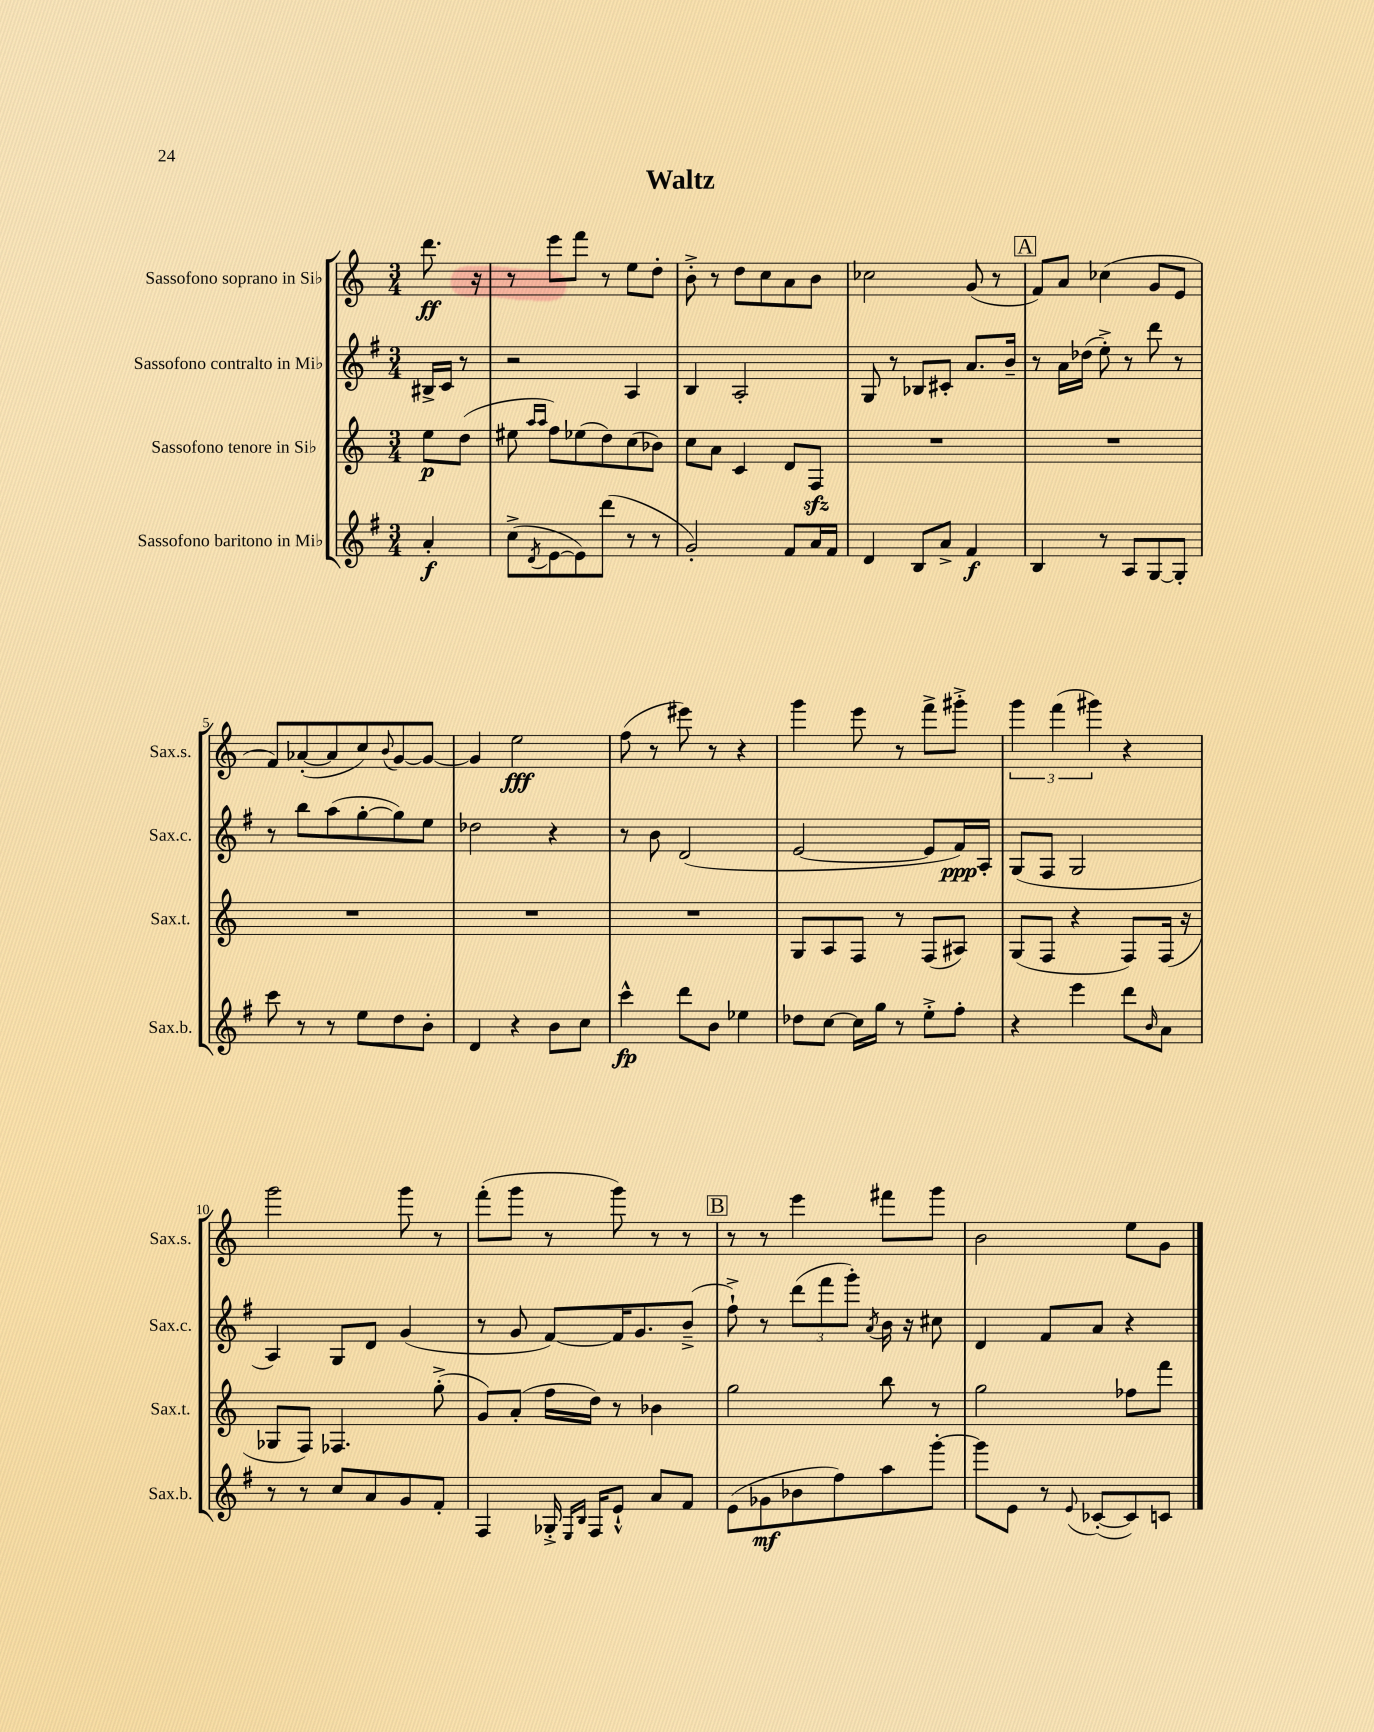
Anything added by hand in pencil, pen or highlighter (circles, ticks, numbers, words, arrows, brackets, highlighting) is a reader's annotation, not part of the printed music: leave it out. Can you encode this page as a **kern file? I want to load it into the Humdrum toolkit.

**kern	**kern	**kern	**kern
*staff4	*staff3	*staff2	*staff1
*clefG2	*clefG2	*clefG2	*clefG2
*k[f#]	*k[]	*k[f#]	*k[]
*M3/4	*M3/4	*M3/4	*M3/4
4a'/	8ee\L	16B#^/LL	8.ddd\
.	.	16c/JJ	.
.	(8dd\J	8r	.
.	.	.	16r
=	=	=	=
(8cc^\L	8ee#\	2r	8r
.	16qqaa/LL	.	.
8qd/	16qqaa/JJ	.	.
[8e\	8ff\L)	.	8eee\L
8e\])	(8ee-\	.	8fff\J
(8ddd\J	8dd\)	.	8r
8r	(8cc\	4A/	8ee\L
8r	8b-\J)	.	8dd'\J
=	=	=	=
2g'/)	8cc\L	4B/	8b'^\
.	8a\J	.	8r
.	4c/	2A'/	8dd\L
.	.	.	8cc\
8f#/L	8d/L	.	8a\
16a/L	8F/J	.	8b\J
16f#/JJ	.	.	.
=	=	=	=
4d/	2.r	8G/	2cc-\
.	.	8r	.
8B/L	.	8B-/L	.
8a^/J	.	8c#'/J	.
4f#/	.	8.a/L	(8g/
.	.	.	8r
.	.	16b~/Jk	.
=	=	=	=
4B/	2.r	8r	8f/L)
.	.	16a\LL	8a/J
.	.	(16dd-\JJ	.
8r	.	8ee'^\)	(4cc-\
8A/L	.	8r	.
[8G/	.	8ddd\	8g/L
8G'/]J	.	8r	8e/J
=	=	=	=
8ccc\	2.r	8r	8f/L)
8r	.	8bb\L	([8a-'/
8r	.	(8aa\	8a-/]
8ee\L	.	[8gg'\	8cc/)
.	.	.	8qqb/
8dd\	.	8gg\])	[8g/
8b'\J	.	8ee\J	8g/_J
=	=	=	=
4d/	2.r	2dd-\	4g/]
4r	.	.	2ee\
8b\L	.	4r	.
8cc\J	.	.	.
=	=	=	=
4ccc^^\	2.r	8r	(8ff\
.	.	8b\	8r
8ddd\L	.	(2d/	8eee#\)
8b\J	.	.	8r
4ee-\	.	.	4r
=	=	=	=
8dd-\L	8G/L	[2e/	4ggg\
[8cc\J	8A/	.	.
16cc\]LL	8F/J	.	8eee\
16gg\JJ	.	.	.
8r	8r	.	8r
8ee'^\L	(8F/L	8e/]L	8fff^\L
8ff#'\J	8A#/J)	16f#/L)	8ggg#'^\J
.	.	16A'/JJ	.
=	=	=	=
4r	(8G/L	(8G/L	6ggg\
.	8F/J	8F#/J	.
.	.	.	(6fff\
4eee\	4r	2G/	.
.	.	.	6ggg#\)
8ddd\L	8F/L)	.	4r
16qqb/	.	.	.
8a\J	(16F/Jk	.	.
.	16r	.	.
=	=	=	=
8r	8G-/L	4A/)	2ggg\
8r	8F/J)	.	.
8cc/L	4.F-/	8G/L	.
8a/	.	8d/J	.
8g/	.	(4g/	8ggg\
8f#'/J	(8gg'^\	.	8r
=	=	=	=
4F#/	8g/L)	8r	(8fff'\L
.	(8a'/J	8g/	8ggg\J
16G-'^/	16ff\LL	[8f#/L)	8r
16qqE/LL	.	.	.
16qqB/JJ	.	.	.
16F#/LK	16dd\JJ)	.	.
8e`^^/J	8r	16f#/]K	8ggg\)
.	.	8.g/	.
8a/L	4b-\	.	8r
8f#/J	.	(8b~^/J	8r
=	=	=	=
(8e\L	2gg\	8ff#`^\)	8r
8g-\	.	8r	8r
8b-\	.	(12ddd\L	4eee\
.	.	12fff#\	.
8ff#\)	.	.	.
.	.	12ggg'\J)	.
.	.	8qa/	.
8aa\	8bb\	16b\	8fff#\L
.	.	16r	.
[8ggg'\J	8r	8cc#\	8ggg\J
=	=	=	=
8ggg\]L	2gg\	4d/	2b\
8e\J	.	.	.
8r	.	8f#/L	.
8qqe/	.	.	.
([8c-'/L	.	8a/J	.
8c-/])	8ff-\L	4r	8ee\L
8c/J	8fff\J	.	8g\J
==	==	==	==
*-	*-	*-	*-
